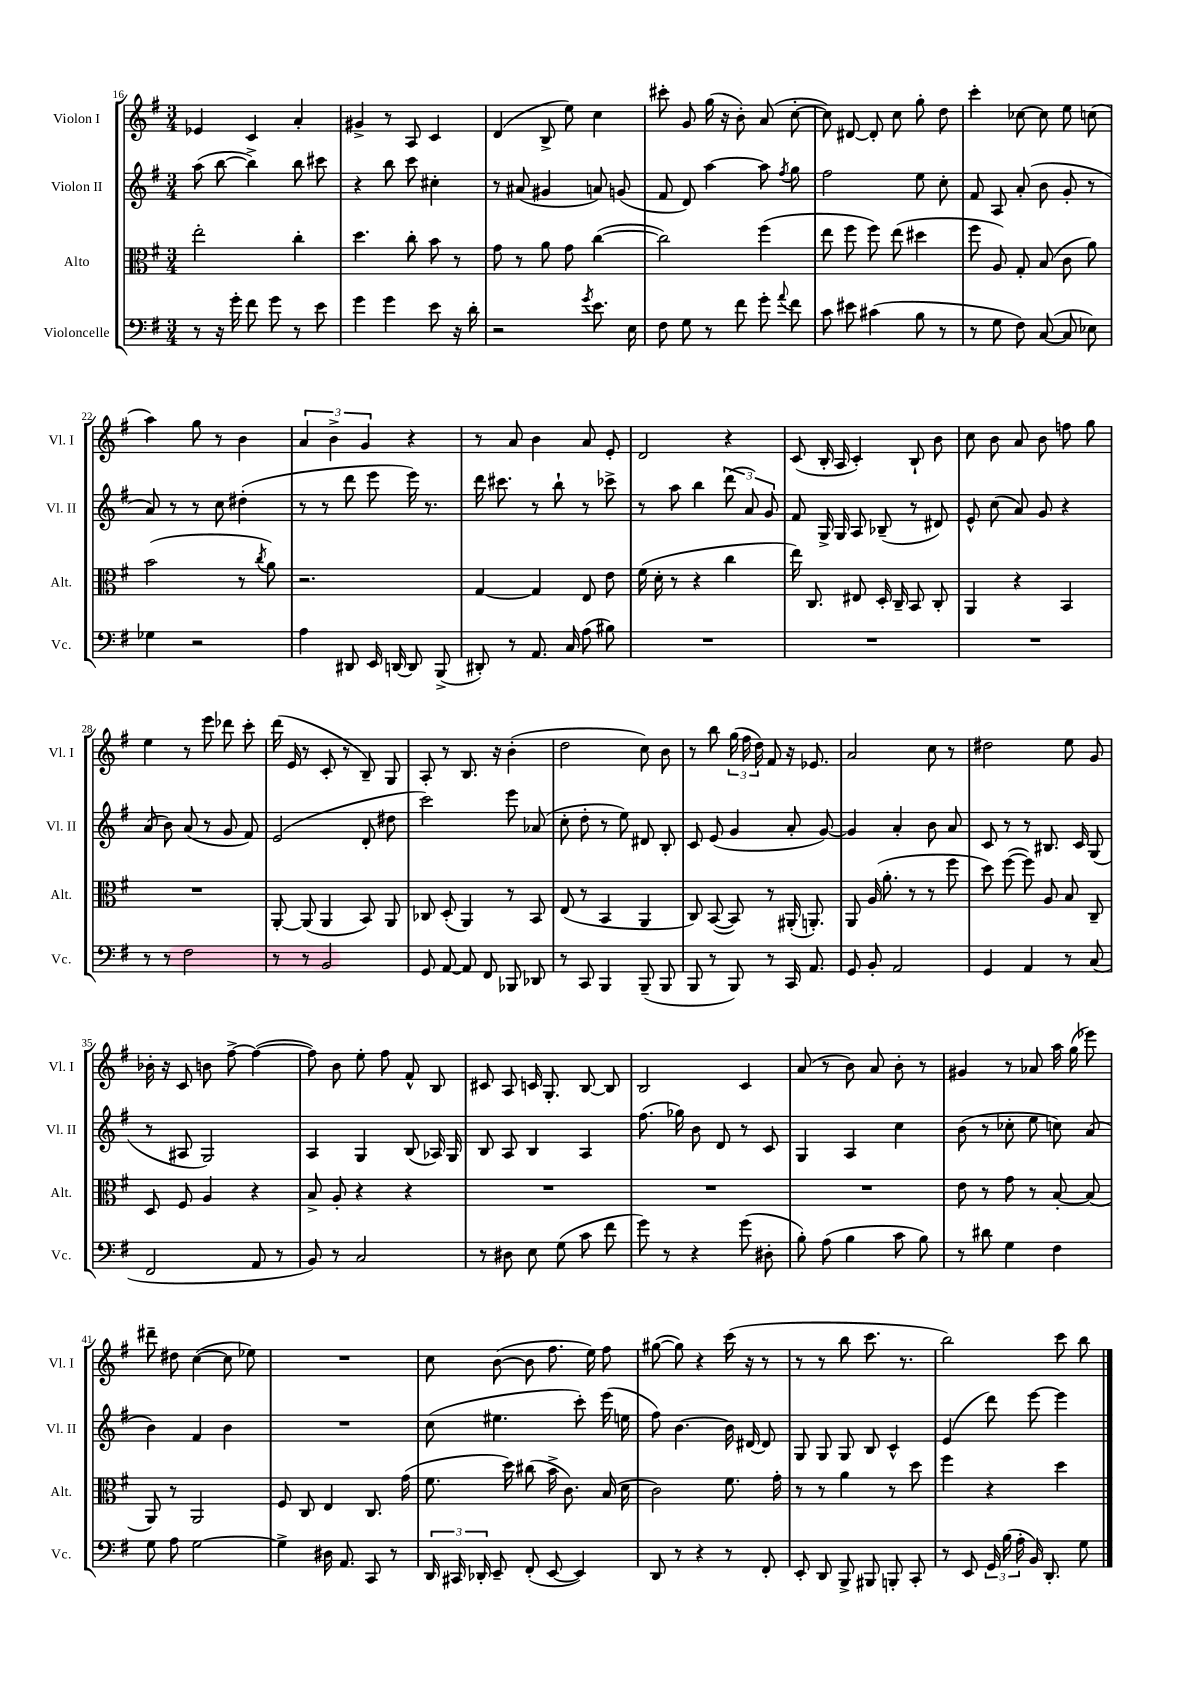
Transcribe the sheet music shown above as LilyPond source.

<<
\new StaffGroup <<
\new Staff = "s0" \with { instrumentName = "Violon I" shortInstrumentName = "Vl. I" } {
    \clef treble \key g \major \numericTimeSignature \time 3/4
    \autoBeamOff ees'4 c'4 a'4-. |
    gis'4-> r8 a8 c'4 |
    d'4( b8-> e''8) c''4 |
    cis'''8-. g'8 g''16( r16 b'8-.) a'8( c''8~-. |
    c''8) dis'8~ dis'8-. c''8 g''8-. d''8 |
    c'''4-. ces''8~ ces''8 e''8 c''8( |
    a''4) g''8 r8 b'4 |
    \tuplet 3/2 { a'4 b'4-> g'4 } r4 |
    r8 a'8 b'4 a'8 e'8-. |
    d'2 r4 |
    c'8( b16-. a16 c'4-.) b8-! b'8 |
    c''8 b'8 a'8 b'8 f''8 g''8 |
    e''4 r8 e'''8 des'''8 c'''8-. |
    d'''16( e'16 r8 c'8-. r8 b8--) g8 |
    a8-. r8 b8. r16 b'4-.( |
    d''2 c''8) b'8 |
    r8 b''8 \tuplet 3/2 { g''16( fis''16 d''16) } fis'8 r16 ees'8. |
    a'2 c''8 r8 |
    dis''2 e''8 g'8 |
    bes'16-. r16 c'8 b'8 fis''8~-> fis''4~( |
    fis''8) b'8 e''8-. fis''8 fis'8-^ b8 |
    cis'8 a8 c'16 g8.-. b8~ b8 |
    b2 c'4 |
    a'8( r8 b'8) a'8 b'8-. r8 |
    gis'4 r8 aes'8 a''16 g''16( ees'''8) |
    dis'''8-- dis''8 c''4~( c''8 ees''8) |
    R2. |
    c''8 b'8~( b'8 fis''8. e''16) fis''8 |
    gis''8~( gis''8) r4 c'''16( r16 r8 |
    r8 r8 b''8 c'''8. r8. |
    b''2) c'''8 b''8 \bar "|." |
}
\new Staff = "s1" \with { instrumentName = "Violon II" shortInstrumentName = "Vl. II" } {
    \clef treble \key g \major \numericTimeSignature \time 3/4
    \autoBeamOff a''8( b''8~ b''4->) b''8 cis'''8 |
    r4 b''8 c'''8 cis''4-. |
    r8 ais'8( gis'4 a'8) g'8( |
    fis'8 d'8) a''4~ a''8 \acciaccatura { fis''8 } g''8 |
    fis''2 e''8 c''8-. |
    fis'8 a8 a'8-.( b'8 g'8-. r8 |
    a'8) r8 r8 c''8 dis''4-.( |
    r8 r8 d'''8 e'''8 e'''16) r8. |
    d'''16 cis'''8. r8 b''8-! r8 ces'''8-> |
    r8 a''8 b''4 \tuplet 3/2 { d'''8( a'8) g'8 } |
    fis'8 g16-> g16 a8 bes8--( r8 dis'8) |
    e'8-^ c''8( a'8) g'8 r4 |
    a'8( b'8) a'8( r8 g'8 fis'8) |
    e'2( d'8-. dis''8 |
    c'''2) e'''8 aes'8( |
    c''8-. d''8-. r8 e''8) dis'8 b8-. |
    c'8 e'8( g'4 a'8-. g'8~) |
    g'4 a'4-. b'8 a'8 |
    c'8 r8 r8 bis8. c'16 g8( |
    r8 ais8 g2) |
    a4 g4 b8( aes16) g16 |
    b8 a8 b4 a4 |
    fis''8.( ges''16) b'8 d'8 r8 c'8 |
    g4 a4 c''4 |
    b'8( r8 ces''8-. e''8 c''8) a'8( |
    b'4) fis'4 b'4 |
    R2. |
    c''8( eis''4. c'''8-.) e'''16( e''16 |
    fis''8) b'4.~ b'16 dis'16~ dis'8 |
    g8 g8 g8 b8 c'4-^ |
    e'4( d'''8) e'''8~ e'''4 \bar "|." |
}
\new Staff = "s2" \with { instrumentName = "Alto" shortInstrumentName = "Alt." } {
    \clef alto \key g \major \numericTimeSignature \time 3/4
    \autoBeamOff e''2-. c''4-. |
    d''4. c''8-. b'8 r8 |
    g'8 r8 a'8 g'8 c''4~( |
    c''2) fis''4( |
    e''8 fis''8 fis''8) e''8( dis''4 |
    fis''8 a8) g8-. b8( c'8 a'8) |
    b'2( r8 \acciaccatura { c''8 } a'8) |
    r2. |
    g4~ g4 e8 e'8 |
    fis'16( d'16-. r8 r4 c''4 |
    e''16) c8. eis8 d16-. c16-- b,8 c8-. |
    a,4 r4 b,4 |
    R2. |
    a,8~-. a,8( a,4 b,8) a,8 |
    ces8 d8-.( a,4) r8 b,8 |
    e8( r8 b,4 a,4 |
    c8) b,8~( b,8) r8 ais,16-.( a,8.-.) |
    a,8 a16( a'8.-. r8 r8 fis''8 |
    d''8) fis''8~( fis''8) a8 b8 c8-- |
    d8 fis8 a4 r4 |
    b8-> a8-. r4 r4 |
    R2. |
    R2. |
    R2. |
    e'8 r8 g'8 r8 b8~-. b8( |
    a,8) r8 a,2 |
    fis8 c8 e4 c8. g'16( |
    fis'8. d''16) cis''8( b'16-> c'8.) b16( d'16 |
    c'2) fis'8. g'16-. |
    r8 r8 a'4 r8 d''8 |
    fis''4 r4 d''4 \bar "|." |
}
\new Staff = "s3" \with { instrumentName = "Violoncelle" shortInstrumentName = "Vc." } {
    \clef bass \key g \major \numericTimeSignature \time 3/4
    \autoBeamOff r8 r16 g'16-. fis'8 g'8 r8 e'8 |
    g'4 g'4 e'8 r16 d'16-. |
    r2 \acciaccatura { g'8 } e'8. e16 |
    fis8 g8 r8 fis'8 g'8-. \appoggiatura { a'8 } fis'8 |
    c'8 eis'8 cis'4( b8 r8 |
    r8 g8 fis8) c8~( c8 ees8) |
    ges4 r2 |
    a4 dis,8 e,16 d,16~ d,8 b,,8->( |
    dis,8-.) r8 a,8. c16 a8( bis8) |
    R2. |
    R2. |
    R2. |
    r8 r8 fis2 |
    r8 r8 b,2 |
    g,8 a,8~ a,8 fis,8 bes,,8 des,8 |
    r8 c,8 b,,4 b,,8--( b,,8 |
    b,,8 r8 b,,8) r8 c,16 a,8. |
    g,8 b,8-. a,2 |
    g,4 a,4 r8 c8( |
    fis,2 a,8 r8 |
    b,8) r8 c2 |
    r8 dis8 e8 g8( c'8 fis'8 |
    g'8) r8 r4 g'8( dis8-. |
    b8-.) a8( b4 c'8 b8) |
    r8 dis'8 g4 fis4 |
    g8 a8 g2~ |
    g4-> dis16 a,8. c,8 r8 |
    \tuplet 3/2 { d,16 cis,16 des,16-. } e,8-- fis,8-.( e,8~ e,4) |
    d,8 r8 r4 r8 fis,8-. |
    e,8-. d,8 b,,8-> bis,,8 b,,8-. c,8-. |
    r8 e,8 \tuplet 3/2 { g,16 b16( a16-. } b,16) d,8.-. g8 \bar "|." |
}
>>
>>
\layout { \context { \Score currentBarNumber = #16 } }
